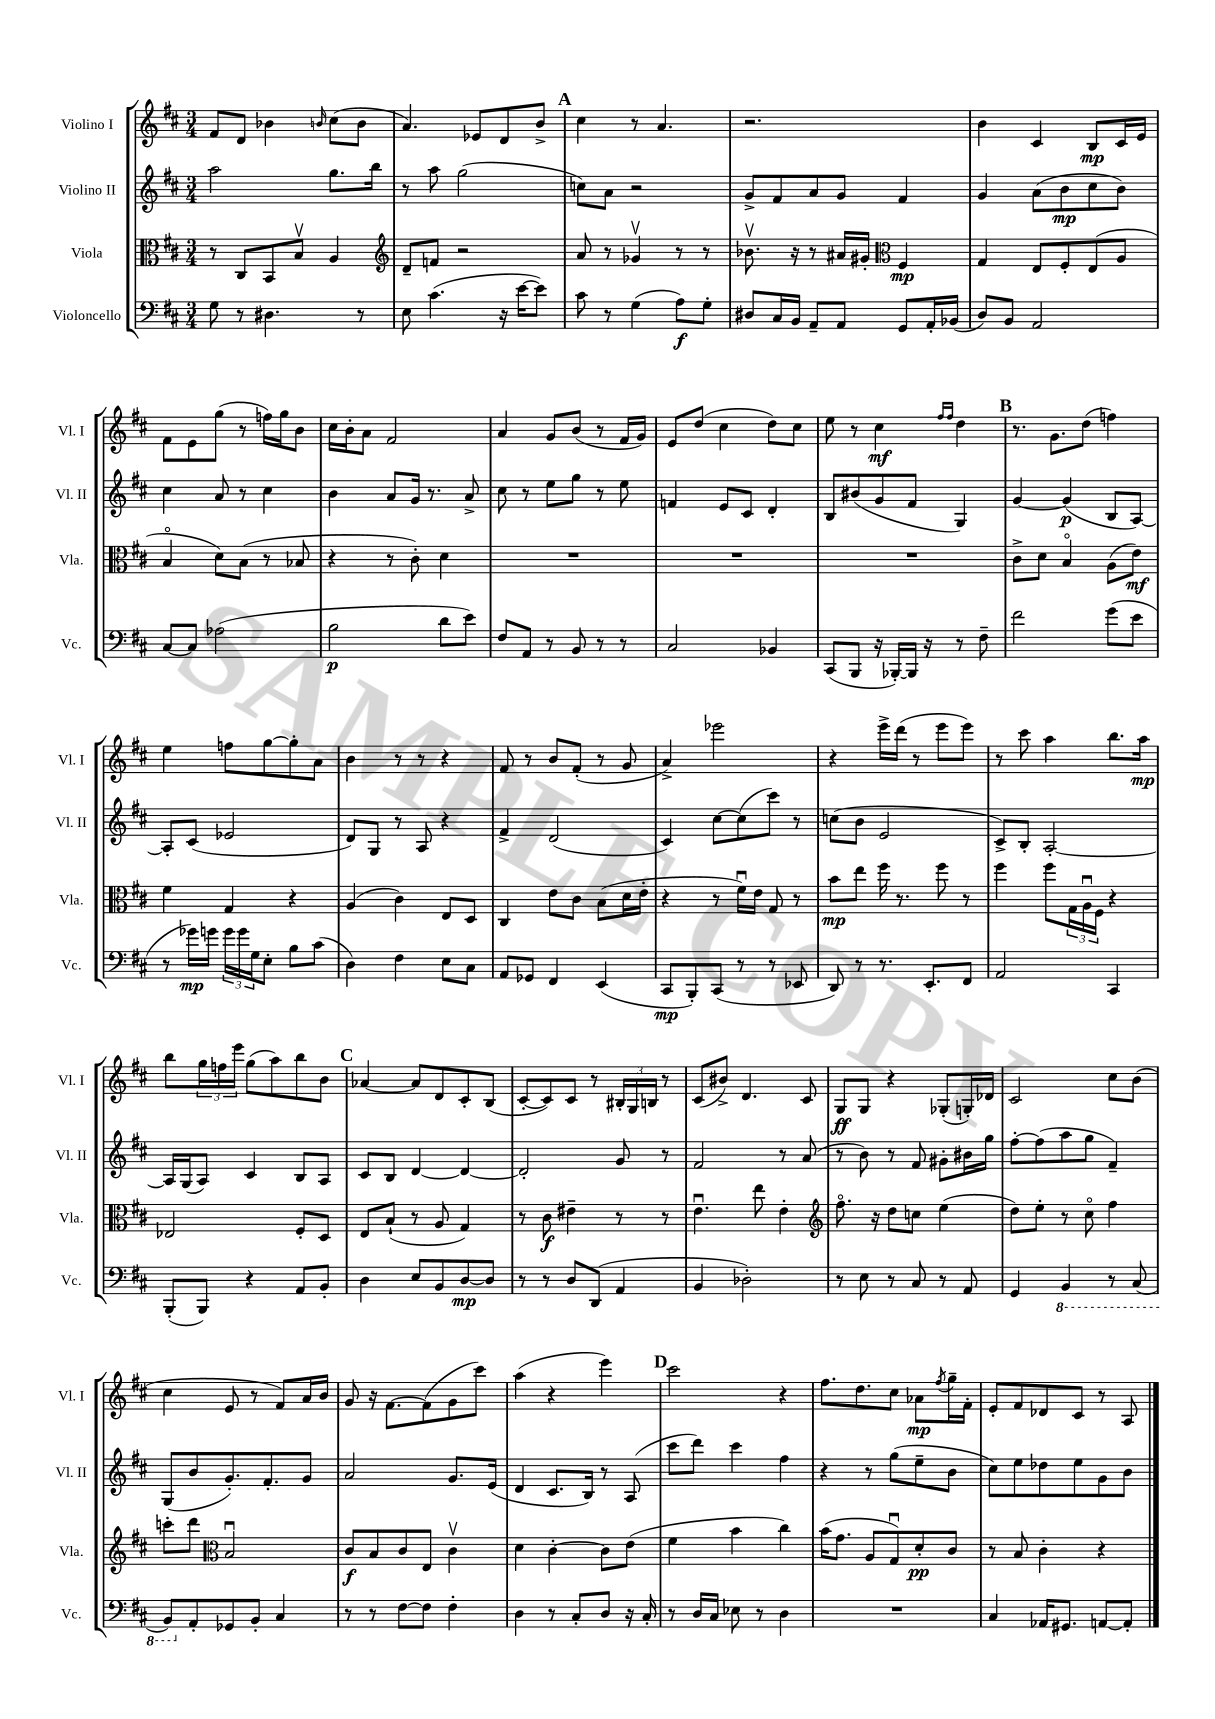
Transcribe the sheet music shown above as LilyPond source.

<<
\new StaffGroup <<
\new Staff = "s0" \with { instrumentName = "Violino I" shortInstrumentName = "Vl. I" } {
    \clef treble \key d \major \numericTimeSignature \time 3/4
    fis'8 d'8 bes'4 \grace { b'16 } cis''8( b'8 |
    a'4.) ees'8 d'8 b'8-> |
    \mark \markup { \bold "A" } cis''4 r8 a'4. |
    r2. |
    b'4 cis'4 b8\mp cis'16 e'16 |
    fis'8 e'8 g''8( r8 f''16) g''16 b'8 |
    cis''16 b'16-. a'8 fis'2 |
    a'4 g'8 b'8( r8 fis'16 g'16) |
    e'8 d''8( cis''4 d''8) cis''8 |
    e''8 r8 cis''4\mf \grace { fis''16 fis''16 } d''4 |
    \mark \markup { \bold "B" } r8. g'8. d''8( f''4) |
    e''4 f''8 g''8~ g''8-. a'8 |
    b'4 r8 r8 r4 |
    fis'8 r8 b'8 fis'8-.( r8 g'8 |
    a'4->) ees'''2 |
    r4 e'''16-> d'''16( r8 e'''8 e'''8) |
    r8 cis'''8 a''4 b''8. a''16\mp |
    b''8 \tuplet 3/2 { g''16 f''16 e'''16 } g''8( a''8) b''8 b'8 |
    \mark \markup { \bold "C" } aes'4~ aes'8 d'8 cis'8-. b8( |
    cis'8~-. cis'8) cis'8 r8 \tuplet 3/2 { bis16-. g16 b16 } r8 |
    cis'8( bis'8->) d'4. cis'8 |
    g8\ff g8 r4 ges8-.( g16-.) des'16 |
    cis'2 cis''8 b'8( |
    cis''4 e'8 r8 fis'8) a'16 b'16 |
    g'8 r16 fis'8.~ fis'8( g'8 cis'''8) |
    a''4( r4 e'''4) |
    \mark \markup { \bold "D" } cis'''2 r4 |
    fis''8. d''8. cis''8 aes'8\mp \acciaccatura { fis''8 } g''16-- fis'16-. |
    e'8-. fis'8 des'8 cis'8 r8 a8 \bar "|." |
}
\new Staff = "s1" \with { instrumentName = "Violino II" shortInstrumentName = "Vl. II" } {
    \clef treble \key d \major \numericTimeSignature \time 3/4
    a''2 g''8. b''16 |
    r8 a''8 g''2( |
    \mark \markup { \bold "A" } c''8) a'8 r2 |
    g'8-> fis'8 a'8 g'8 fis'4 |
    g'4 a'8( b'8\mp cis''8 b'8) |
    cis''4 a'8 r8 cis''4 |
    b'4 a'8 g'16 r8. a'8-> |
    cis''8 r8 e''8 g''8 r8 e''8 |
    f'4 e'8 cis'8 d'4-. |
    b8 bis'8( g'8 fis'8 g4) |
    \mark \markup { \bold "B" } g'4~ g'4\p( b8 a8~) |
    a8-. cis'8( ees'2 |
    d'8) g8 r8 a8 r4 |
    fis'4-> d'2( |
    cis'4) cis''8~ cis''8( cis'''8) r8 |
    c''8( b'8 e'2 |
    cis'8->) b8-. a2~-. |
    a16 g16( a8) cis'4 b8 a8 |
    \mark \markup { \bold "C" } cis'8 b8 d'4~ d'4~ |
    d'2-. g'8 r8 |
    fis'2 r8 a'8( |
    r8 b'8) r8 fis'8 gis'8-. bis'16 g''16 |
    fis''8~-. fis''8( a''8 g''8 fis'4--) |
    g8( b'8 g'8.-.) fis'8.-. g'8 |
    a'2 g'8. e'16( |
    d'4 cis'8. b16) r8 a8( |
    \mark \markup { \bold "D" } cis'''8 d'''8) cis'''4 fis''4 |
    r4 r8 g''8( e''8-- b'8 |
    cis''8) e''8 des''8 e''8 g'8 b'8 \bar "|." |
}
\new Staff = "s2" \with { instrumentName = "Viola" shortInstrumentName = "Vla." } {
    \clef alto \key d \major \numericTimeSignature \time 3/4
    r8 cis8 b,8 b8\upbow a4 |
    \clef treble d'8-- f'8 r2 |
    \mark \markup { \bold "A" } a'8 r8 ges'4\upbow r8 r8 |
    bes'8.\upbow r16 r8 ais'16 gis'16-. \clef alto fis4\mp |
    g4 e8 fis8-. e8( a8 |
    b4\flageolet d'8) b8( r8 bes8 |
    r4 r8 cis'8-.) d'4 |
    R2. |
    R2. |
    R2. |
    \mark \markup { \bold "B" } cis'8-> d'8 b4\flageolet a8( e'8\mf) |
    fis'4 g4 r4 |
    a4( cis'4) e8 d8 |
    cis4 e'8 cis'8 b8( d'16 e'16-. |
    r4 r8 fis'16\downbow) e'16 g8 r8 |
    b'8\mp e''8 fis''16 r8. fis''8 r8 |
    fis''4 fis''8 \tuplet 3/2 { g16 a16\downbow fis16 } r4 |
    ees2 fis8-. d8 |
    \mark \markup { \bold "C" } e8 b8-!( r8 a8 g4) |
    r8 cis'8\f eis'4-- r8 r8 |
    e'4.\downbow e''8 e'4-. |
    \clef treble fis''8.\flageolet r16 d''8 c''8 e''4( |
    d''8) e''8-. r8 cis''8\flageolet fis''4 |
    c'''8-. d'''8 \clef alto b2\downbow |
    cis'8\f b8 cis'8 e8 cis'4\upbow |
    d'4 cis'4~-. cis'8 e'8( |
    \mark \markup { \bold "D" } fis'4 b'4 cis''4) |
    b'16( g'8. a8 g8\downbow) d'8-.\pp cis'8 |
    r8 b8 cis'4-. r4 \bar "|." |
}
\new Staff = "s3" \with { instrumentName = "Violoncello" shortInstrumentName = "Vc." } {
    \clef bass \key d \major \numericTimeSignature \time 3/4
    g8 r8 dis4. r8 |
    e8 cis'4.( r16 e'16~ e'8) |
    \mark \markup { \bold "A" } cis'8 r8 g4( a8\f) g8-. |
    dis8 cis16 b,16 a,8-- a,8 g,8 a,16-. bes,16( |
    d8) b,8 a,2 |
    cis8~ cis8 aes2( |
    b2\p d'8 e'8) |
    fis8 a,8 r8 b,8 r8 r8 |
    cis2 bes,4 |
    cis,8( b,,8 r16 bes,,16~-.) bes,,16 r16 r8 fis8-- |
    \mark \markup { \bold "B" } fis'2 g'8( e'8 |
    r8 ges'16\mp) g'16 \tuplet 3/2 { g'16 g'16 g16 } e8-. b8 cis'8( |
    d4) fis4 e8 cis8 |
    a,8 ges,8 fis,4 e,4( |
    cis,8\mp b,,8-.) cis,8( r8 r8 ees,8 |
    d,8) r8 r8. e,8.-. fis,8 |
    a,2 cis,4 |
    b,,8-.( b,,8) r4 a,8 b,8-. |
    \mark \markup { \bold "C" } d4 e8 b,8 d8~\mp d8 |
    r8 r8 d8 d,8( a,4 |
    b,4 des2-.) |
    r8 e8 r8 cis8 r8 a,8 |
    g,4 \ottava #-1 b,,4 r8 cis,8( |
    b,,8) \ottava #0 a,8-. ges,8 b,8-. cis4 |
    r8 r8 fis8~ fis8 fis4-. |
    d4 r8 cis8-. d8 r16 cis16-. |
    \mark \markup { \bold "D" } r8 d16 cis16 ees8 r8 d4 |
    R2. |
    cis4 aes,16 gis,8. a,8~ a,8-. \bar "|." |
}
>>
>>
\layout { \context { \Score \remove "Bar_number_engraver" } }
